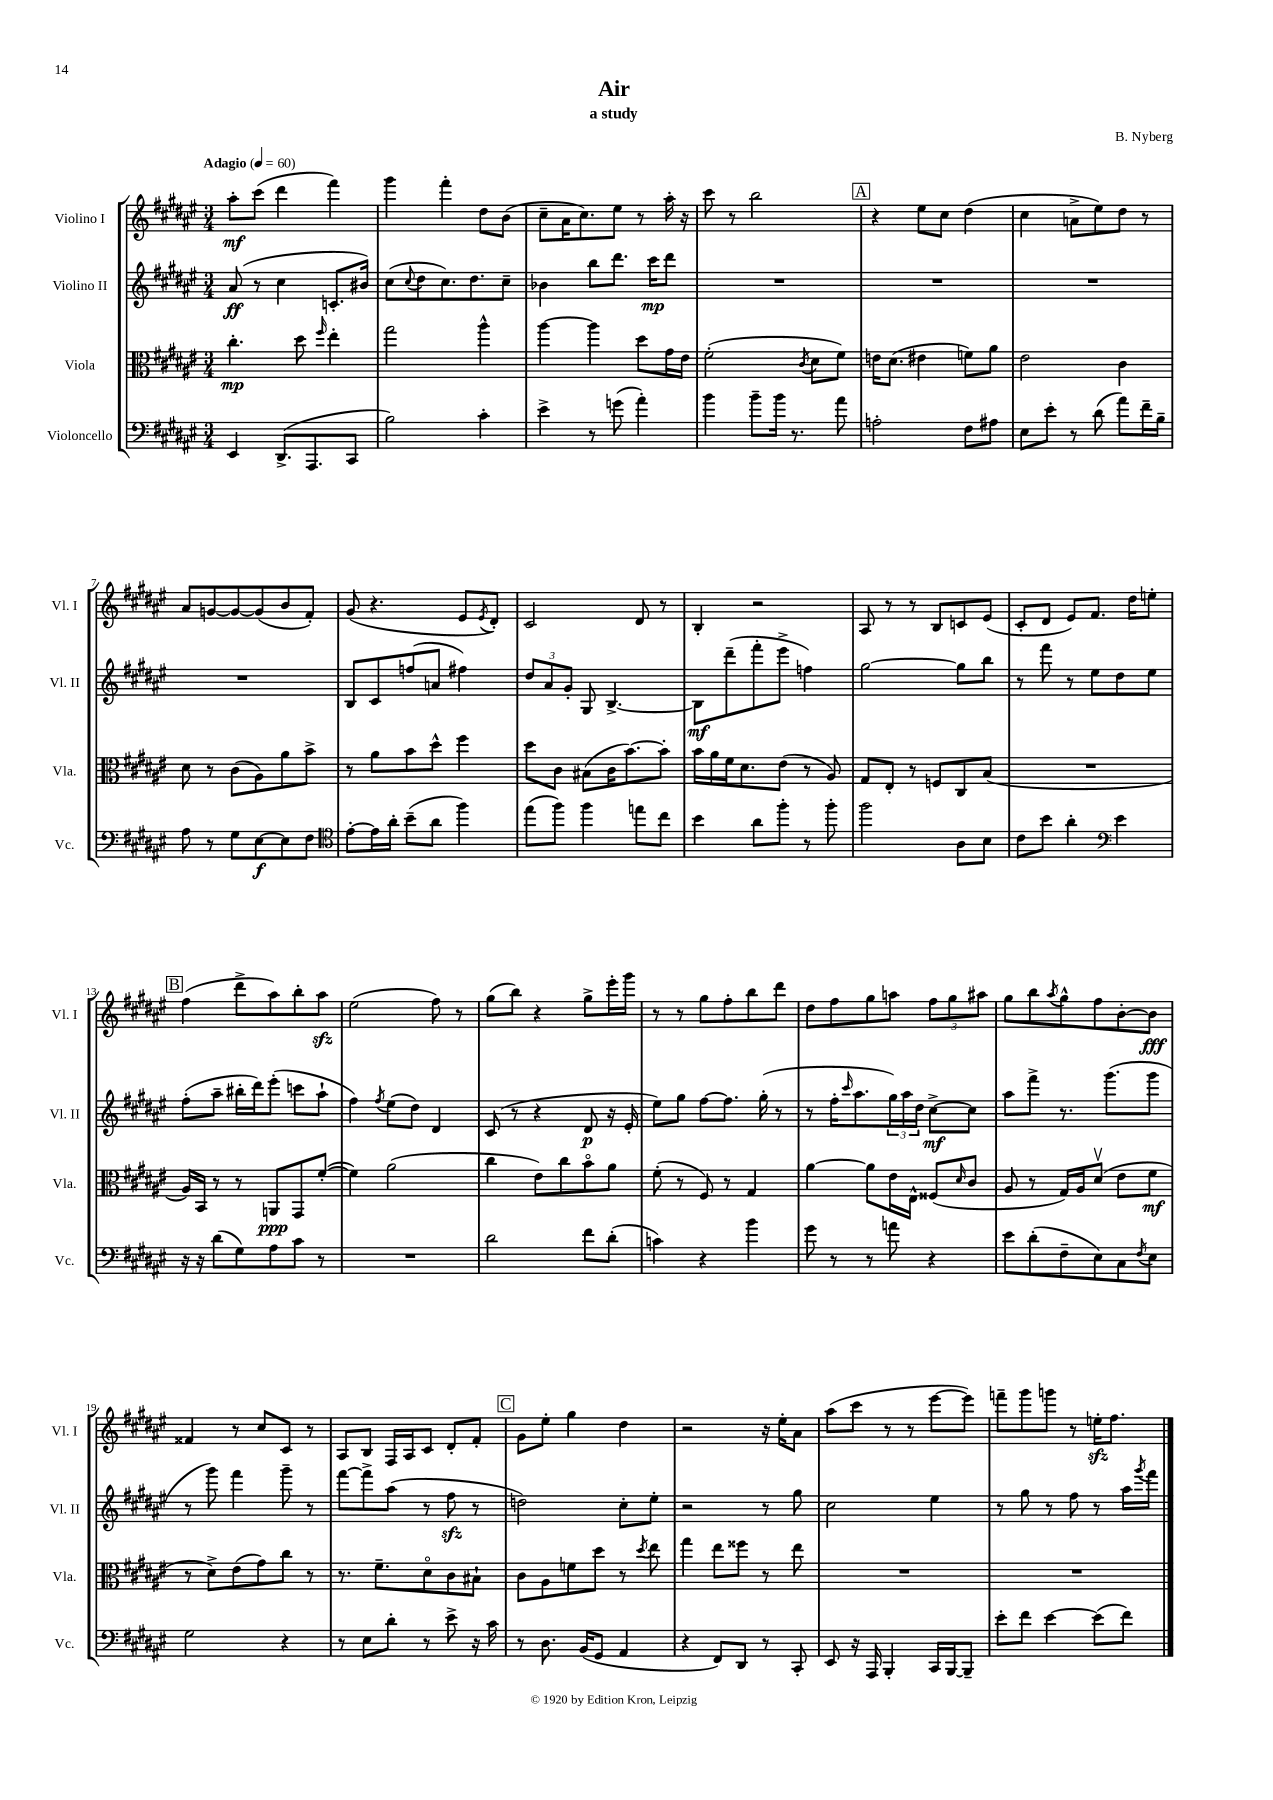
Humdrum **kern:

**kern	**kern	**kern	**kern
*staff4	*staff3	*staff2	*staff1
*clefF4	*clefC3	*clefG2	*clefG2
*k[f#c#g#d#a#e#]	*k[f#c#g#d#a#e#]	*k[f#c#g#d#a#e#]	*k[f#c#g#d#a#e#]
*M3/4	*M3/4	*M3/4	*M3/4
*MM60	*MM60	*MM60	*MM60
4EE#	4.cc#'	(8a#	8aa#'
.	.	8r	(8ccc#
(8.DD#^	.	4cc#	4ddd#
.	8dd#	.	.
8.AAA#	.	.	.
.	16qqff#	.	.
.	4ee#'	8.c'	4fff#)
8CC#	.	.	.
.	.	16b#)	.
=	=	=	=
2B)	2gg#	(8cc#	4ggg#
.	.	8qqcc#	.
.	.	8dd#	.
.	.	8.cc#)	4fff#'
.	.	8.dd#	.
4c#'	4aa#^^	.	8dd#
.	.	8cc#~	(8b
=	=	=	=
4e#^	[4aa#	4b-	8cc#~
.	.	.	16a#
.	.	.	8.cc#)
8r	4aa#]	8bb	.
(8g	.	8.ddd#	8ee#
4a#')	8dd#	.	8r
.	.	16ccc#	.
.	16g#	8ddd#	16aa#'
.	16e#	.	16r
=	=	=	=
4b	(2f#'	2.r	8ccc#
.	.	.	8r
8b~	.	.	2bb
16b	.	.	.
8.r	.	.	.
.	8qc#	.	.
.	8d#	.	.
8a#	8f#)	.	.
=	=	=	=
2A'	16e	2.r	4r
.	(8.d#	.	.
.	4e#	.	8ee#
.	.	.	8cc#
8F#	8f)	.	(4dd#
8A#	8a#	.	.
=	=	=	=
8E#	2e#	2.r	4cc#
8e#'	.	.	.
8r	.	.	8a^
(8d#	.	.	8ee#)
8a#)	4c#	.	8dd#
16f#~	.	.	8r
16B~	.	.	.
=	=	=	=
8A#	8d#	2.r	8a#
8r	8r	.	[8g
8G#	(8c#	.	8g_
[8E#	8A#)	.	(8g]
8E#]	8a#	.	8b
8F#	8b^	.	8f#')
=	=	=	=
*clefC4	*	*	*
[8e#'	8r	8B	(8g#
16e#]	8a#	8c#	4.r
16a#'	.	.	.
(8b~	8b	(8ff	.
8a#	8dd#^^	8a	.
4ff#)	4ff#	4ff#)	8e#
.	.	.	8qe#
.	.	.	8d#')
=	=	=	=
(8ee#	8dd#	12dd#	2c#
.	.	12a#	.
8ff#)	8c#	.	.
.	.	12g#'	.
4ff#	(8B#	8G#	.
.	16c#	[4.B^	.
.	[8.b)	.	.
8ee	.	.	8d#
8cc#	8b']	.	8r
=	=	=	=
4b	16b	8B]	4B'
.	16a#	.	.
.	16f#	(8ddd#~	.
.	8.d#	.	.
8a#	.	8fff#'	2r
8ff#'	(8e#	8eee#^	.
8r	8r	4ff)	.
8ff#'	8A#)	.	.
=	=	=	=
2ff#	8G#	[2gg#	8A#
.	8E#'	.	8r
.	8r	.	8r
.	8F	.	8B
8A#	8C#	8gg#]	8c
8B	(8B	8bb	(8e#
=	=	=	=
8c#	2.r	8r	8c#'
8b	.	8fff#	8d#
4a#'	.	8r	8e#)
.	.	8ee#	8.f#
*clefF4	*	*	*
4e#	.	8dd#	.
.	.	.	16dd#
.	.	8ee#	8ee'
=	=	=	=
16r	16A#)	(8ff#'	(4ff#
16r	16BB	.	.
(8d#	8r	8aa#~	.
8G#)	8r	16bb#'	8ddd#^
.	.	16ddd#)	.
8A#	8AA	(8eee#'	8aa#)
8c#	8GG#	8ccc	8bb'
8r	([8f#'	8aa#`	8aa#
=	=	=	=
2.r	4f#])	4ff#)	(2ee#
.	.	8qff#	.
.	(2a#	(8ee#	.
.	.	8dd#)	.
.	.	4d#	8ff#)
.	.	.	8r
=	=	=	=
2d#	4cc#	(8c#	(8gg#
.	.	8r	8bb)
.	8e#)	4r	4r
.	8cc#	.	.
8f#	8bo	8d#	8gg#^
(8d#'	8a#	16r	16eee#'
.	.	16e#'	16ggg#
=	=	=	=
4c)	(8f#'	8ee#)	8r
.	8r	8gg#	8r
4r	8F#)	[8ff#	8gg#
.	8r	8.ff#]	8ff#'
4b	4G#	.	8bb
.	.	(16gg#'	.
.	.	8r	8ddd#
=	=	=	=
8g#	[4a#	8r	8dd#
8r	.	16ff#'	8ff#
.	.	16qqccc#	.
.	.	8.aa#	.
8r	8a#]	.	8gg#
8a	16e#	24gg#)	8aa
.	.	24aa#	.
.	16E#^^	.	.
.	.	24dd#	.
4r	(8F##	[8cc#^	12ff#
.	.	.	12gg#
.	16qqd#	.	.
.	8c#	8cc#]	.
.	.	.	12aa#
=	=	=	=
8e#	8A#	8aa#	8gg#
(8d#'	8r	8fff#^	8bb
.	.	.	8qaa#
8F#~	16G#)	8.r	8gg#^^
.	16A#	.	.
8E#)	(8d#v	.	8ff#
.	.	(8.ggg#	.
8C#	8e#	.	[8b'
8qF#	.	.	.
8E#	8f#	8ggg#	8b]
=	=	=	=
2G#	8r	8r	4f##
.	8d#^)	8ggg#)	.
.	(8e#	4fff#	8r
.	8g#)	.	8cc#
4r	8cc#	8ggg#~	8c#
.	8r	8r	8r
=	=	=	=
8r	8.r	[8fff#	8A#
8E#	.	8fff#^]	8B
.	8.f#~	.	.
8d#'	.	(8aa#	16F#
.	.	.	16A#
8r	8d#o	8r	8c#
8e#^	8c#	8ff#	8d#'
16r	8B#`	8r	8f#'
16c#	.	.	.
=	=	=	=
8r	8c#	2dd)	8g#
8.D#	8A#	.	8ee#'
.	8f	.	4gg#
(16BB	.	.	.
8GG#	8dd#	.	.
4AA#	8r	8cc#'	4dd#
.	8qdd#	.	.
.	8ee#	8ee#'	.
=	=	=	=
4r	4gg#	2r	2r
8FF#)	8ee#	.	.
8DD#	8ff##	.	.
8r	8r	8r	16r
.	.	.	16ee#'
8CC#'	8ee#	8gg#	8a#
=	=	=	=
8EE#	2.r	2cc#	(8aa#
16r	.	.	8ccc#
16AAA#	.	.	.
4BBB'	.	.	8r
.	.	.	8r
16CC#	.	4ee#	[8eee#
[16BBB	.	.	.
8BBB~]	.	.	8eee#])
=	=	=	=
8e#'	2.r	8r	8fff~
8f#	.	8gg#	8ggg#
[4e#	.	8r	8ggg
.	.	8ff#	8r
(8e#]	.	8r	16ee'
.	.	.	8.ff#
8f#)	.	16aa#	.
.	.	8qggg#	.
.	.	16fff#	.
==	==	==	==
*-	*-	*-	*-
